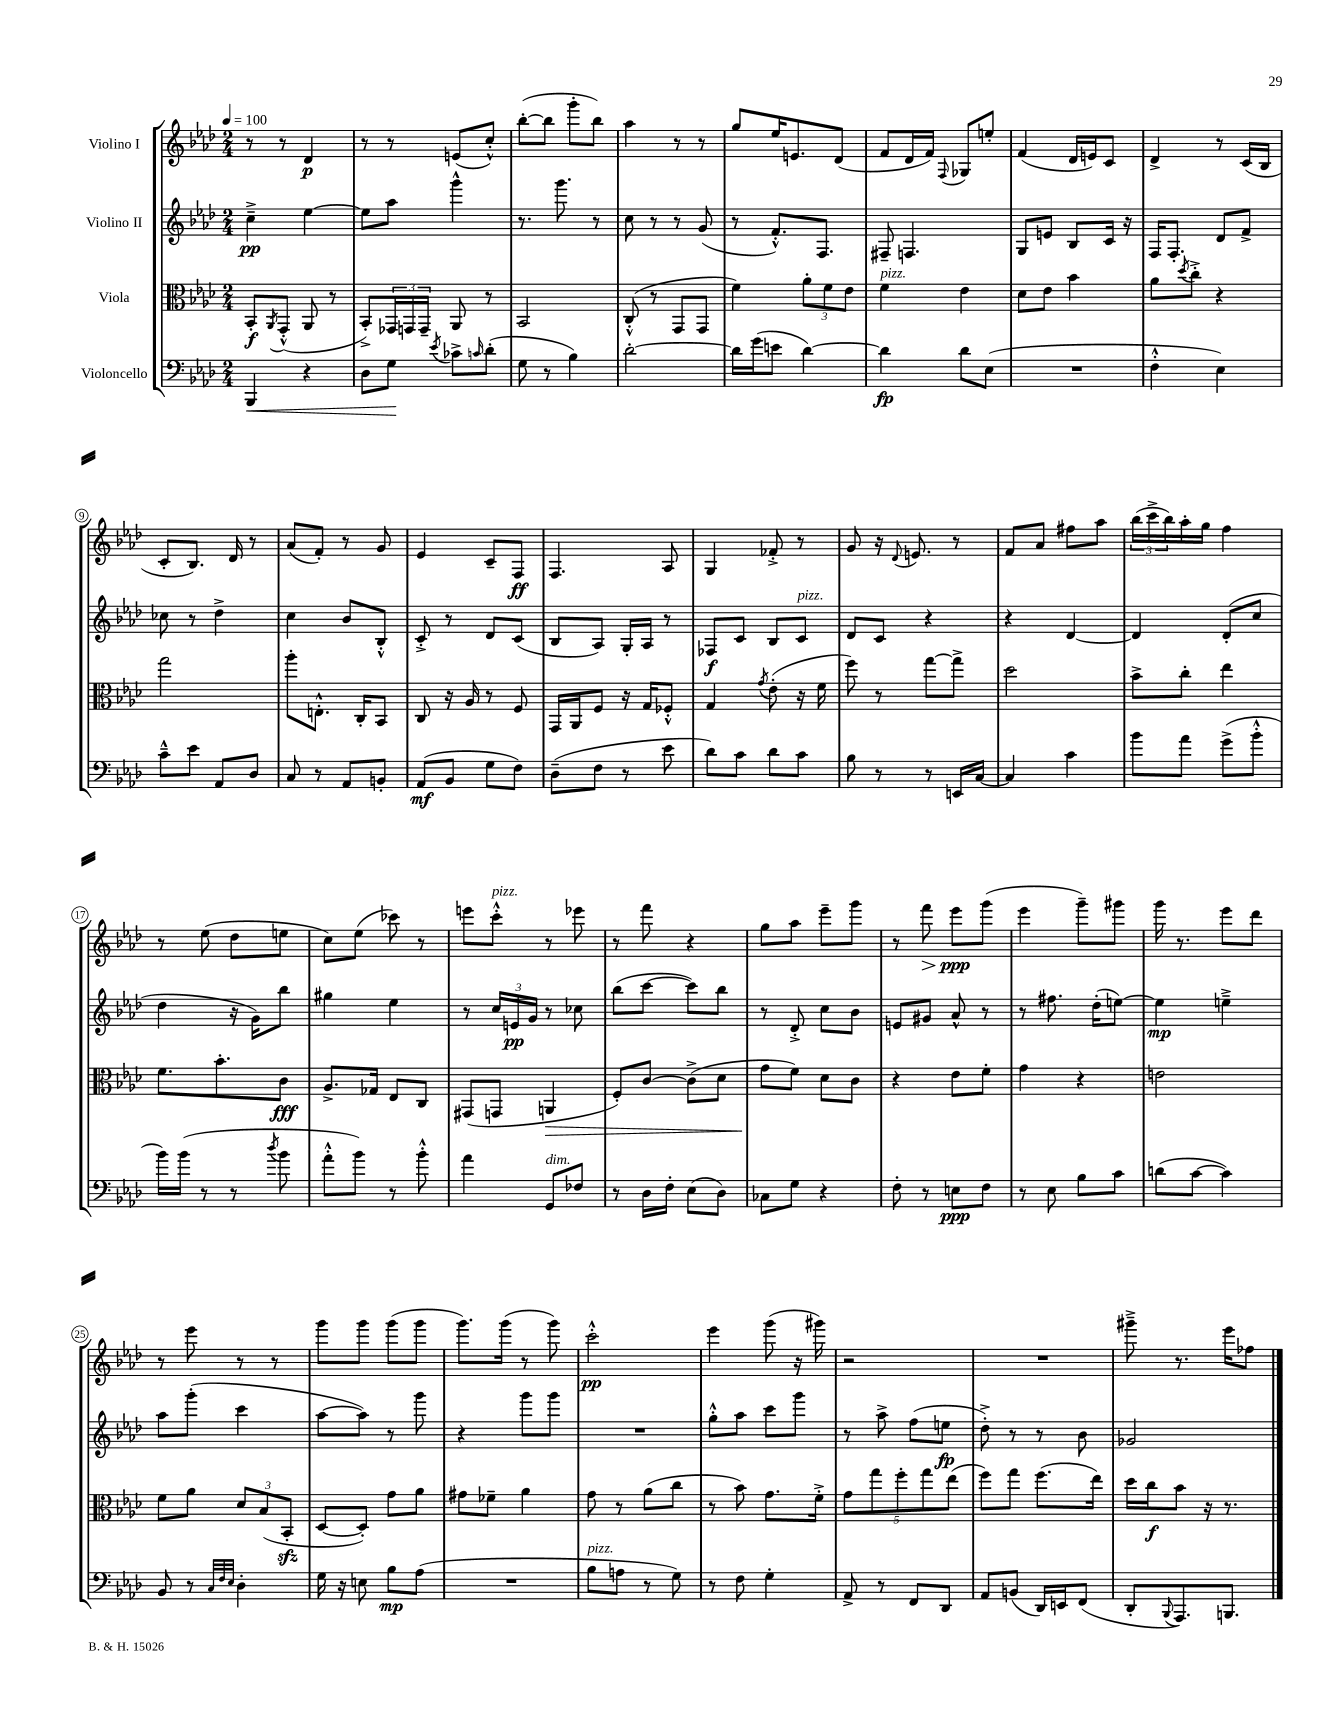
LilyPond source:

<<
\new StaffGroup <<
\new Staff = "s0" \with { instrumentName = "Violino I" } {
    \clef treble \key aes \major \numericTimeSignature \time 2/4 \tempo 4 = 100
    r8 r8 des'4\p |
    r8 r8 e'8( c''8-.-^) |
    bes''8~-.( bes''8 g'''8-. bes''8) |
    aes''4 r8 r8 |
    g''8 ees''16 e'8. des'8( |
    f'8 des'16 f'16) \appoggiatura { f8 } ges8 e''8-. |
    f'4( des'16 e'16) c'8 |
    des'4-> r8 c'16( bes16 |
    c'8-. bes8.) des'16 r8 |
    aes'8( f'8-.) r8 g'8 |
    ees'4 c'8-- f8\ff |
    f4. aes8 |
    g4 fes'8-.-> r8 |
    g'8 r16 \appoggiatura { des'8 } e'8. r8 |
    f'8 aes'8 fis''8 aes''8 |
    \tuplet 3/2 { bes''16( c'''16-> bes''16) } aes''16-. g''16 f''4 |
    r8 ees''8( des''8 e''8 |
    c''8) ees''8( ces'''8) r8 |
    e'''8 c'''8-.-^^\markup { \italic "pizz." } r8 ees'''8 |
    r8 f'''8 r4 |
    g''8 aes''8 ees'''8-- g'''8 |
    r8 f'''8\> ees'''8\ppp\! g'''8( |
    ees'''4 g'''8--) gis'''8 |
    g'''16 r8. ees'''8 des'''8 |
    r8 ees'''8 r8 r8 |
    g'''8 g'''8 g'''8( g'''8 |
    g'''8.) g'''16( r8 g'''8) |
    c'''2-.-^\pp |
    ees'''4 g'''8( r16 gis'''16) |
    r2 |
    R2 |
    gis'''8---> r8. ees'''16 fes''8 \bar "|." |
}
\new Staff = "s1" \with { instrumentName = "Violino II" } {
    \clef treble \key aes \major \numericTimeSignature \time 2/4
    c''4--->\pp ees''4~ |
    ees''8 aes''8 g'''4-^ |
    r8. g'''8. r8 |
    c''8 r8 r8 g'8( |
    r8 f'8.-.-^) f8. |
    fis8-- f4. |
    g8 e'8 bes8 c'16 r16 |
    f16 f8.-. des'8 f'8-> |
    ces''8 r8 des''4-> |
    c''4 bes'8 bes8-.-^ |
    c'8-.-> r8 des'8 c'8( |
    bes8 aes8) g16-. aes16 r8 |
    fes8\f c'8 bes8 c'8^\markup { \italic "pizz." } |
    des'8 c'8 r4 |
    r4 des'4~ |
    des'4 des'8-.( c''8 |
    des''4 r16 g'16) bes''8 |
    gis''4 ees''4 |
    r8 \tuplet 3/2 { c''16 e'16\pp g'16 } r8 ces''8 |
    bes''8( c'''8~ c'''8) bes''8 |
    r8 des'8-.-> c''8 bes'8 |
    e'8 gis'8 aes'8-^ r8 |
    r8 fis''8. des''16-.( e''8~) |
    e''4\mp e''4---> |
    aes''8 g'''8-.( c'''4 |
    aes''8~ aes''8) r8 g'''8 |
    r4 g'''8 g'''8 |
    R2 |
    g''8-.-^ aes''8 c'''8 g'''8 |
    r8 aes''8-> f''8( e''8\fp |
    des''8-.->) r8 r8 bes'8 |
    ges'2 \bar "|." |
}
\new Staff = "s2" \with { instrumentName = "Viola" } {
    \clef alto \key aes \major \numericTimeSignature \time 2/4
    bes,8-.\f \acciaccatura { aes,8 } g,8-.-^( aes,8 r8 |
    bes,8-.->) \tuplet 3/2 { ges,16 g,16 g,16-- } aes,8 r8 |
    bes,2 |
    c8-.-^( r8 g,8 g,8 |
    f'4) \tuplet 3/2 { aes'8-. f'8 ees'8 } |
    f'4^\markup { \italic "pizz." } ees'4 |
    des'8 ees'8 bes'4 |
    aes'8 \acciaccatura { des''8 } c''8-.-> r4 |
    g''2 |
    aes''8-. e8.-.-^ c16-. bes,8 |
    c8 r16 aes16 r8 f8 |
    g,16 aes,16 f8 r16 g16 fes8-.-^ |
    g4 \acciaccatura { g'8 } ees'8-.( r16 f'16 |
    f''8) r8 g''8~ g''8-> |
    des''2 |
    bes'8-> c''8-. ees''4 |
    f'8. bes'8.-. c'8\fff |
    aes8.-> ges16 ees8 c8 |
    gis,8( g,8 a,4\> |
    f8-.) c'8~ c'8->( des'8 |
    g'8\! f'8) des'8 c'8 |
    r4 ees'8 f'8-. |
    g'4 r4 |
    e'2 |
    f'8 aes'8 \tuplet 3/2 { des'8 bes8( bes,8-.\sfz } |
    des8~ des8-.) g'8 aes'8 |
    gis'8 fes'8-- aes'4 |
    g'8 r8 aes'8( c''8 |
    r8 bes'8) g'8. f'16-.-> |
    \tuplet 5/4 { g'8 g''8 f''8-. g''8 ees''8( } |
    f''8) g''8 f''8.( ees''16) |
    des''16 c''16\f bes'8 r16 r8. \bar "|." |
}
\new Staff = "s3" \with { instrumentName = "Violoncello" } {
    \clef bass \key aes \major \numericTimeSignature \time 2/4
    bes,,4\< r4 |
    des8 g8\! \acciaccatura { ees'8 } ces'8-> \grace { c'16 } des'8-.( |
    g8 r8 bes4) |
    des'2~-. |
    des'16 g'16( e'8 des'4~) |
    des'4\fp des'8 ees8( |
    R2 |
    f4-.-^ ees4) |
    c'8---^ ees'8 aes,8 des8 |
    c8 r8 aes,8 b,8-. |
    aes,8\mf( bes,8 g8 f8) |
    des8--( f8 r8 ees'8 |
    des'8) c'8 des'8 c'8 |
    bes8 r8 r8 e,16 c16~ |
    c4 c'4 |
    bes'8 aes'8 g'8->( bes'8-.-^ |
    bes'16) bes'16( r8 r8 \acciaccatura { des''8 } bes'8 |
    aes'8-.-^ bes'8) r8 bes'8-.-^ |
    aes'4 g,8^\markup { \italic "dim." } fes8 |
    r8 des16 f16-. ees8( des8) |
    ces8 g8 r4 |
    f8-. r8 e8\ppp f8 |
    r8 ees8 bes8 c'8 |
    d'8( c'8~ c'4) |
    bes,8 r8 \grace { c32 f32 ees32 } des4-. |
    g16 r16 e8 bes8\mp aes8( |
    R2 |
    bes8^\markup { \italic "pizz." } a8 r8 g8) |
    r8 f8 g4-. |
    aes,8-> r8 f,8 des,8 |
    aes,8 b,8( des,16) e,16 f,8( |
    des,8-. \appoggiatura { bes,,8 } aes,,8.) b,,8. \bar "|." |
}
>>
>>
\layout { \context { \Score \override BarNumber.stencil = #(make-stencil-circler 0.1 0.3 ly:text-interface::print) } }
